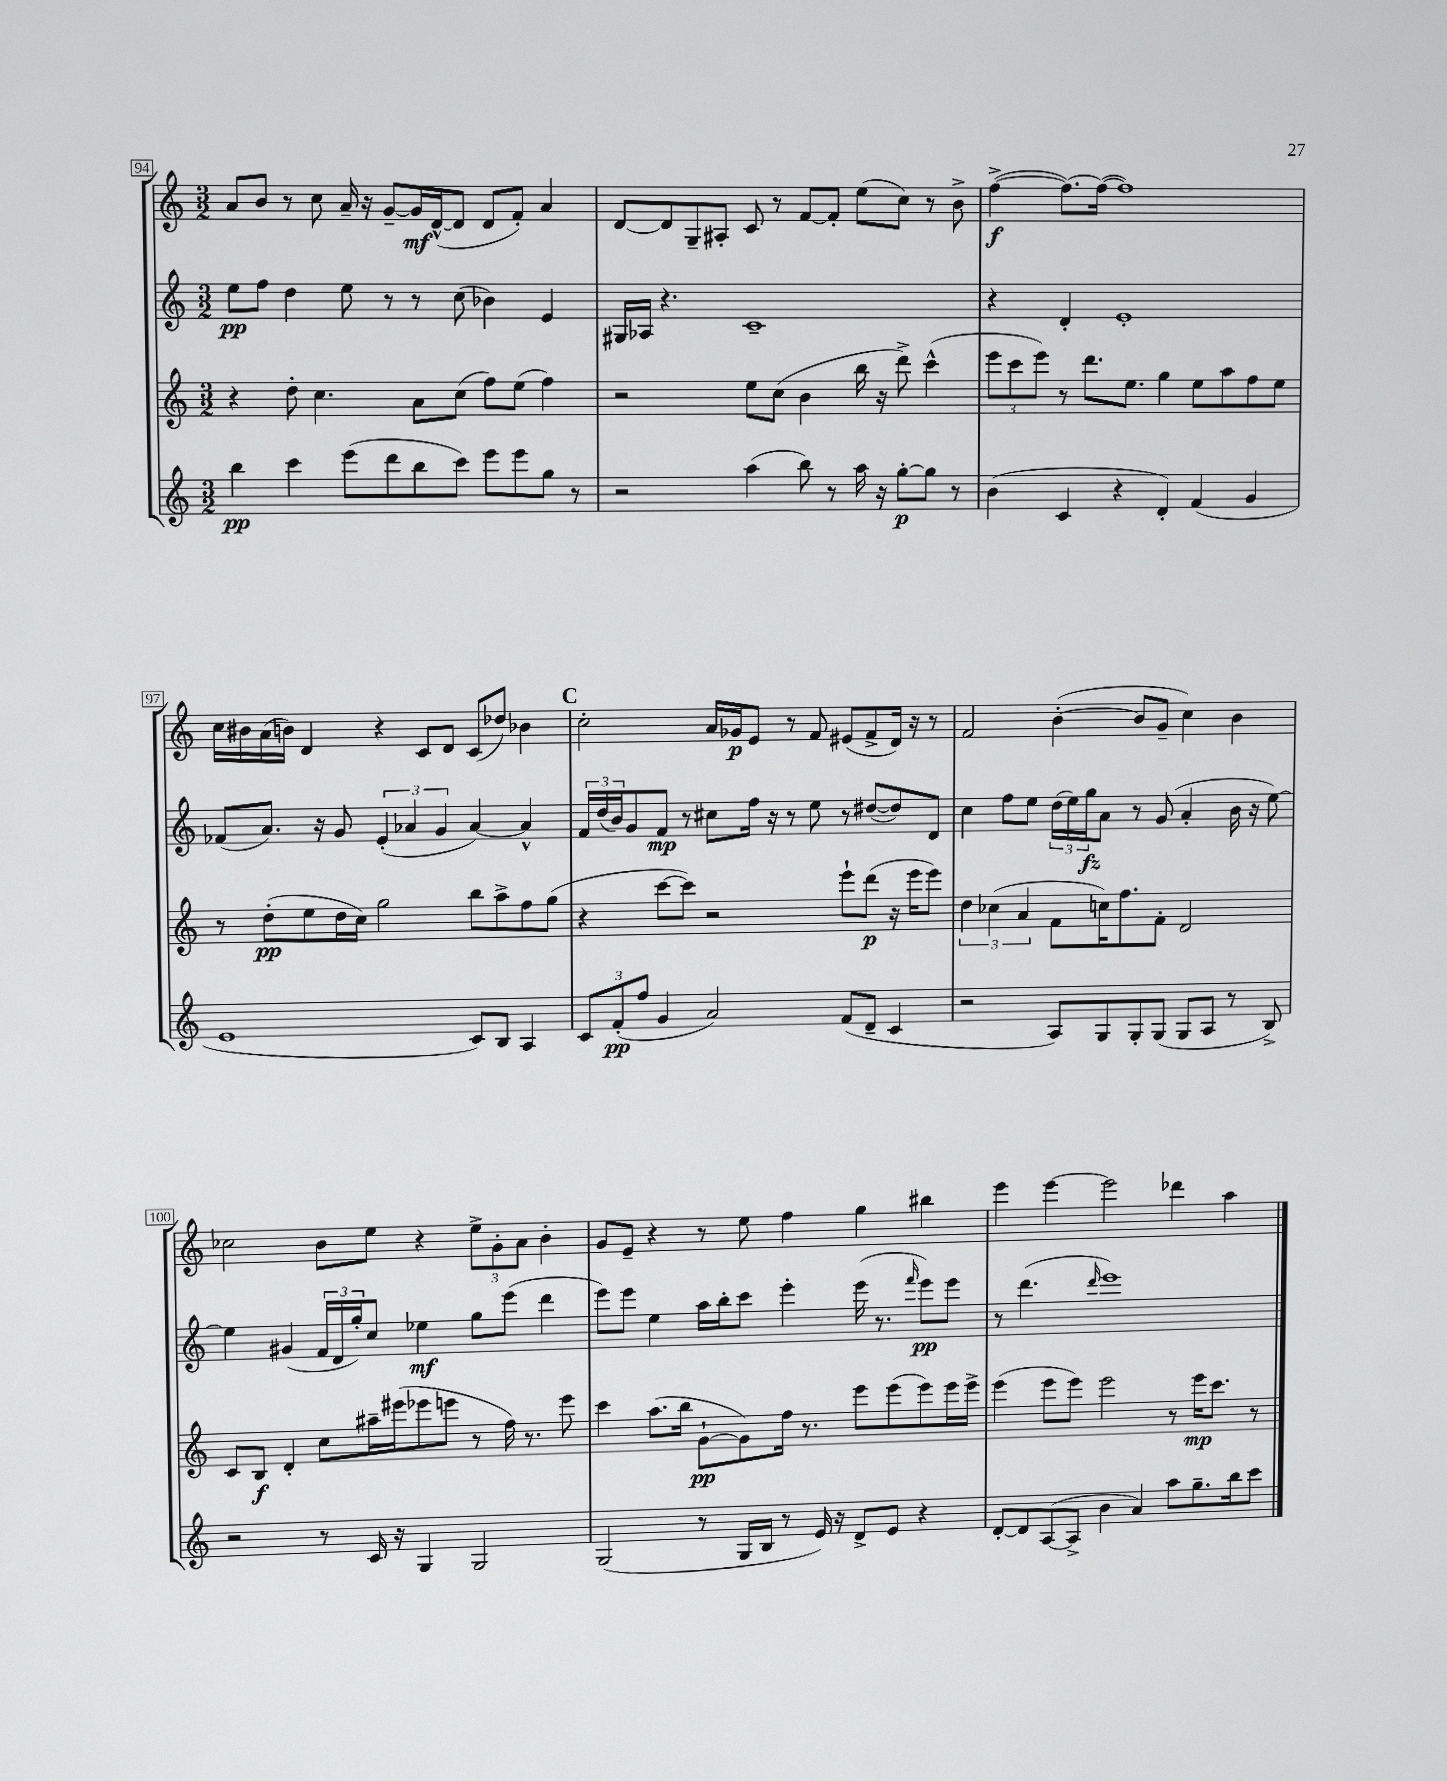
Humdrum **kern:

**kern	**dynam	**kern	**dynam	**kern	**dynam	**kern	**dynam
*part4	*part4	*part3	*part3	*part2	*part2	*part1	*part1
*staff4	*staff4	*staff3	*staff3	*staff2	*staff2	*staff1	*staff1
*clefG2	*	*clefG2	*	*clefG2	*	*clefG2	*
*k[]	*	*k[]	*	*k[]	*	*k[]	*
*M3/2	*	*M3/2	*	*M3/2	*	*M3/2	*
=94	=94	=94	=94	=94	=94	=94	=94
4bb\	pp	4r	.	8ee\L	pp	8a/L	.
.	.	.	.	8ff\J	.	8b/J	.
4ccc\	.	8dd'\	.	4dd\	.	8r	.
.	.	4.cc\	.	.	.	8cc\	.
(8eee\L	.	.	.	8ee\	.	16a~/	.
.	.	.	.	.	.	16r	.
8ddd\	.	.	.	8r	.	[8g~/L	.
8bb\	.	8a\L	.	8r	.	16g/L]	mf
.	.	.	.	.	.	([16d^^/J	.
8ccc\J)	.	(8cc\J	.	(8cc\	.	8d/J]	.
8eee\L	.	8ff\L)	.	4b-X\)	.	8d/L	.
8eee\	.	(8ee\J	.	.	.	8f'/J)	.
8gg\J	.	4ff\)	.	4e/	.	4a/	.
8r	.	.	.	.	.	.	.
=95	=95	=95	=95	=95	=95	=95	=95
2r	.	2r	.	16G#X/LL	.	[8d/L	.
.	.	.	.	16A-X/JJ	.	.	.
.	.	.	.	4.r	.	8d/]	.
.	.	.	.	.	.	8G~/	.
.	.	.	.	.	.	8A#X'/J	.
(4aa\	.	8ee\L	.	1c~	.	8c/	.
.	.	(8cc\J	.	.	.	8r	.
8bb\)	.	4b\	.	.	.	[8f/L	.
8r	.	.	.	.	.	8f'/J]	.
16aa\	.	16bb\	.	.	.	(8ee\L	.
16r	.	16r	.	.	.	.	.
[8gg'\L	p	8ddd^\)	.	.	.	8cc\J)	.
8gg\J]	.	(4ccc^^\	.	.	.	8r	.
8r	.	.	.	.	.	8b^\	.
=96	=96	=96	=96	=96	=96	=96	=96
(4b\	.	12eee\L	.	4r	.	([4ff^\	f
.	.	12ccc\	.	.	.	.	.
.	.	12eee\J)	.	.	.	.	.
4c/	.	8r	.	4d'/	.	8.ff\L_)	.
.	.	8.ddd\L	.	.	.	.	.
.	.	.	.	.	.	(16ff\Jk_	.
4r	.	.	.	1e'	.	1ff])	.
.	.	8.ee\J	.	.	.	.	.
4d'/)	.	4gg\	.	.	.	.	.
(4f/	.	8ee\L	.	.	.	.	.
.	.	8aa\	.	.	.	.	.
4g/	.	8ff\	.	.	.	.	.
.	.	8ee\J	.	.	.	.	.
!!LO:LB:g=z
=97	=97	=97	=97	=97	=97	=97	=97
1e	.	8r	.	(8f-X/L	.	16cc\LL	.
.	.	.	.	.	.	16b#X\	.
.	.	(8dd'\L	pp	8.a/J)	.	(16a\	.
.	.	.	.	.	.	16bn\JJ)	.
.	.	8ee\	.	.	.	4d/	.
.	.	.	.	16r	.	.	.
.	.	16dd\L	.	8g/	.	.	.
.	.	16cc\JJ)	.	.	.	.	.
.	.	2gg\	.	(6e'/	.	4r	.
.	.	.	.	6a-X/	.	.	.
.	.	.	.	.	.	8c/L	.
.	.	.	.	6g/	.	.	.
.	.	.	.	.	.	8d/J	.
8c/L)	.	8bb\L	.	[4a-/)	.	(8c/L	.
8B/J	.	8aa^\	.	.	.	8dd-X/J)	.
4A/	.	8ff\	.	4a-^^/]	.	4b-X\	.
.	.	(8gg\J	.	.	.	.	.
!!LO:REH:place=s1:t=C
=98	=98	=98	=98	=98	=98	=98	=98
12c/L	.	4r	.	24f/LL	.	2cc'\	.
.	.	.	.	(24dd/	.	.	.
(12f'/	pp	.	.	24b/J)	.	.	.
.	.	.	.	8g/	.	.	.
12ff/J	.	.	.	.	.	.	.
4g/	.	[8ccc\L	.	8f/J	mp	.	.
.	.	8ccc\J])	.	8r	.	.	.
2a/)	.	2r	.	8cc#X\L	.	16a/LL	.
.	.	.	.	.	.	16g-X/J	p
.	.	.	.	16ff\Jk	.	8e/J	.
.	.	.	.	16r	.	.	.
.	.	.	.	8r	.	8r	.
.	.	.	.	8ee\	.	8f/	.
(8f/L	.	8eee`\L	.	8r	.	(8e#X/L	.
8d~/J	.	(8ddd\J	p	([8dd#X/L	.	8f^/	.
4c/	.	16r	.	8dd#/])	.	16d/Jk)	.
.	.	16eee\KL	.	.	.	16r	.
.	.	8eee\J)	.	8d/J	.	8r	.
=99	=99	=99	=99	=99	=99	=99	=99
2r	.	6dd\	.	4cc\	.	2f/	.
.	.	(6cc-X\	.	.	.	.	.
.	.	.	.	8ff\L	.	.	.
.	.	6a/	.	.	.	.	.
.	.	.	.	8ee\J	.	.	.
8A/L)	.	8f\L	.	(24dd\LL	.	([4b'\	.
.	.	.	.	24ee\)	.	.	.
.	.	.	.	24gg\J	fz	.	.
8G/	.	16ccn\K)	.	8a\J	.	.	.
.	.	8.ff\	.	.	.	.	.
8G'/	.	.	.	8r	.	8b/L]	.
(8G/J	.	8f'\J	.	(8g/	.	8g~/J	.
8G/L	.	2d/	.	4a'/	.	4cc\)	.
8A/J	.	.	.	.	.	.	.
8r	.	.	.	16b\	.	4b\	.
.	.	.	.	16r	.	.	.
8B^/)	.	.	.	[8ee\)	.	.	.
!!LO:LB:g=z
=100	=100	=100	=100	=100	=100	=100	=100
2r	.	8c/L	.	4ee\]	.	2cc-X\	.
.	.	8B/J	f	.	.	.	.
.	.	4d'/	.	(4g#X/	.	.	.
8r	.	8cc\L	.	24f/LL	.	8b\L	.
.	.	.	.	24d/	.	.	.
.	.	.	.	24gg'/J)	.	.	.
16c/	.	16aa#X~\L	.	8cc/J	.	8ee\J	.
16r	.	(16eee#X\J	.	.	.	.	.
4G/	.	8eee-X\	.	4ee-X\	mf	4r	.
.	.	8eeen\J	.	.	.	.	.
2G/	.	8r	.	8gg\L	.	12ee^\L	.
.	.	.	.	.	.	12g'\	.
.	.	16ff\)	.	(8eee\J	.	.	.
.	.	.	.	.	.	12a\J	.
.	.	8.r	.	.	.	.	.
.	.	.	.	4ddd\	.	4b'\	.
.	.	8eee\	.	.	.	.	.
=101	=101	=101	=101	=101	=101	=101	=101
(2G/	.	4ccc\	.	8eee\L)	.	8g/L	.
.	.	.	.	8eee\J	.	8e~/J	.
.	.	(8.aa\L	.	4ee\	.	4r	.
.	.	16bb\Jk	.	.	.	.	.
8r	.	[8g`\L	pp	16aa\LL	.	8r	.
.	.	.	.	16bb'\J	.	.	.
16G/LL	.	8g\])	.	8ccc\J	.	8ee\	.
16B/JJ	.	.	.	.	.	.	.
8r	.	16ff\Jk	.	4eee'\	.	4ff\	.
.	.	8.r	.	.	.	.	.
16e/)	.	.	.	.	.	.	.
16r	.	.	.	.	.	.	.
8d^/L	.	8eee\L	.	(16eee\	.	4gg\	.
.	.	.	.	8.r	.	.	.
8e/J	.	(8eee\	.	.	.	.	.
.	.	.	.	16qqfff/	.	.	.
4r	.	8eee\)	.	8eee\L)	pp	4bb#X\	.
.	.	16eee\L	.	8eee\J	.	.	.
.	.	16eee^\JJ	.	.	.	.	.
=102	=102	=102	=102	=102	=102	=102	=102
[8d'/L	.	(4eee\	.	8r	.	4eee\	.
8d/]	.	.	.	(4.ddd\	.	.	.
([8A/	.	8eee\L	.	.	.	[4eee\	.
8A^/J]	.	8eee\J)	.	.	.	.	.
.	.	.	.	16qqddd/	.	.	.
4b\	.	2eee\	.	1eee)	.	2eee\]	.
4a/)	.	.	.	.	.	.	.
8aa\L	.	8r	.	.	.	4ddd-X\	.
8.gg~\	.	16eee\KL	mp	.	.	.	.
.	.	8.ccc\J	.	.	.	.	.
.	.	.	.	.	.	4aa\	.
16bb\k	.	.	.	.	.	.	.
8ccc\J	.	8r	.	.	.	.	.
==	==	==	==	==	==	==	==
*-	*-	*-	*-	*-	*-	*-	*-
